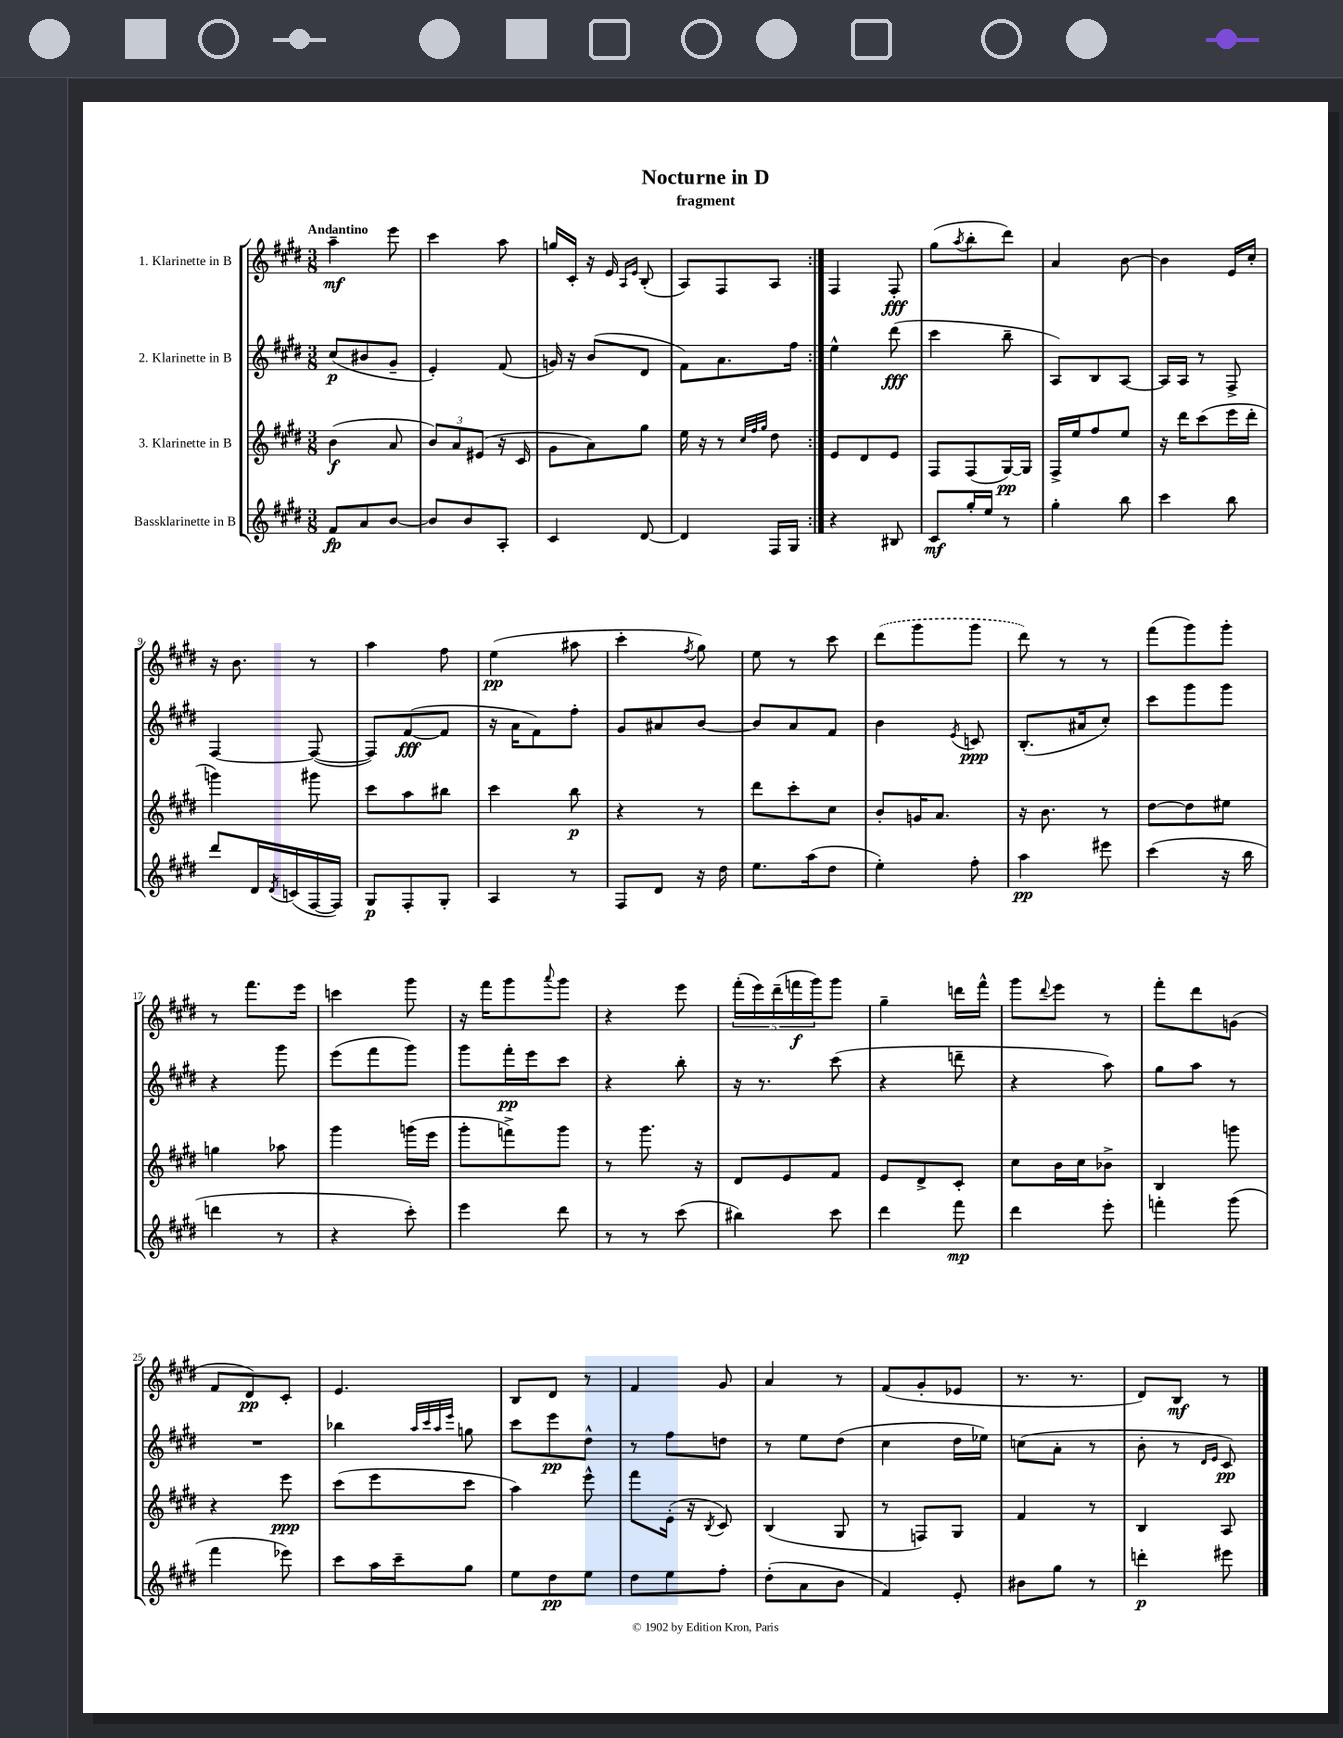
\header { title = "Nocturne in D" subtitle = "fragment" }
<<
\new StaffGroup <<
\new Staff = "s0" \with { instrumentName = "1. Klarinette in B" } {
    \clef treble \key e \major \numericTimeSignature \time 3/8 \tempo "Andantino"
    \repeat volta 2 { a''4--\mf e'''8 |
    cis'''4 a''8 |
    g''16 cis'16-. r16 e'16 \grace { a16 e'16 } b8-.( |
    a8) fis8 a8 | }
    fis4 fis8-.\fff |
    gis''8( \acciaccatura { a''8 } b''8-. dis'''8) |
    a'4 b'8~ |
    b'4 e'16 cis''16-. |
    r16 b'8. r8 |
    a''4 fis''8 |
    e''4\pp( ais''8 |
    cis'''4-. \acciaccatura { fis''8 } gis''8) |
    e''8 r8 cis'''8 |
    \once \slurDashed dis'''8( gis'''8 gis'''8 |
    dis'''8) r8 r8 |
    fis'''8( gis'''8) gis'''8-. |
    r8 fis'''8. e'''16 |
    c'''4 gis'''8 |
    r16 fis'''16 gis'''8 \appoggiatura { a'''8 } gis'''8 |
    r4 e'''8 |
    \tuplet 5/4 { fis'''16-.( e'''16) dis'''16--( f'''16\f gis'''16) } gis'''8 |
    gis''4-- d'''16 fis'''16-^ |
    gis'''8 \appoggiatura { dis'''8 } e'''8 r8 |
    fis'''8-. dis'''8 g'8( |
    fis'8 dis'8\pp) cis'8-. |
    e'4. |
    b8 dis'8 r8 |
    fis'4 gis'8 |
    a'4 r8 |
    fis'8( gis'8-. ees'8 |
    r8. r8. |
    dis'8) b8\mf r8 \bar "|." |
}
\new Staff = "s1" \with { instrumentName = "2. Klarinette in B" } {
    \clef treble \key e \major \numericTimeSignature \time 3/8
    \repeat volta 2 { cis''8\p( bis'8 gis'8-- |
    e'4-.) fis'8( |
    g'16) r16 b'8( dis'8 |
    fis'8) a'8. fis''16 | }
    e''4-^ dis'''8\fff( |
    cis'''4 b''8-- |
    a8) b8 a8~ |
    a16 a16 r8 fis8-> |
    fis4~ fis8~( |
    fis8) fis'8~\fff( fis'8 |
    r16 a'16 fis'8) fis''8-. |
    gis'8 ais'8 b'8~ |
    b'8 a'8 fis'8 |
    b'4 \acciaccatura { e'8 } c'8\ppp |
    b8.-.( ais'16 cis''8-.) |
    cis'''8 gis'''8 gis'''8 |
    r4 gis'''8 |
    e'''8( fis'''8 gis'''8) |
    gis'''8 fis'''16-.\pp e'''16 cis'''8 |
    r4 b''8-. |
    r16 r8. cis'''8( |
    r4 d'''8-- |
    r4 a''8) |
    gis''8 a''8 r8 |
    R4. |
    bes''4 \grace { a''32 cis'''32 a''32 e'''32 } g''8 |
    cis'''8 e'''8\pp dis''8-^ |
    r8 fis''8 d''8 |
    r8 e''8 dis''8( |
    cis''4 dis''16 ees''16) |
    c''8( a'8-. r8 |
    b'8-. r8 \grace { dis'16 e'16 } cis'8\pp) \bar "|." |
}
\new Staff = "s2" \with { instrumentName = "3. Klarinette in B" } {
    \clef treble \key e \major \numericTimeSignature \time 3/8
    \repeat volta 2 { b'4\f( a'8 |
    \tuplet 3/2 { b'8) a'8 eis'8( } r16 cis'16 |
    gis'8 a'8) gis''8 |
    e''16 r16 r8 \grace { cis''32 fis''32 gis''32 } dis''8 | }
    e'8 dis'8 e'8 |
    fis8 fis8( gis16~\pp) gis16 |
    fis16-> e''16 fis''8 e''8 |
    r16 dis'''16 cis'''8( e'''16 dis'''16-. |
    g'''4) gis'''8 |
    cis'''8 a''8 bis''8 |
    cis'''4 b''8\p |
    r4 r8 |
    dis'''8 cis'''8-. cis''8 |
    b'8-. g'16 a'8. |
    r16 b'8. r8 |
    dis''8~ dis''8 eis''8 |
    g''4 aes''8 |
    gis'''4 g'''16( e'''16 |
    gis'''8-. f'''8->) gis'''8 |
    r8 gis'''8. r16 |
    dis'8 e'8 fis'8 |
    e'8 dis'8-> cis'8-. |
    cis''8 b'16 cis''16 bes'8-> |
    b4 g'''8 |
    r4 e'''8\ppp |
    cis'''8( e'''8 cis'''8 |
    a''4) e'''8-^ |
    fis'''8 e'16-.( r16 \acciaccatura { b8 } cis'8) |
    b4( gis8 |
    r8 f8) gis8 |
    fis'4 r8 |
    b4 a8 \bar "|." |
}
\new Staff = "s3" \with { instrumentName = "Bassklarinette in B" } {
    \clef treble \key e \major \numericTimeSignature \time 3/8
    \repeat volta 2 { fis'8\fp a'8 b'8~ |
    b'8 b'8 a8-. |
    cis'4 dis'8~ |
    dis'4 fis16 gis16 | }
    r4 bis8 |
    cis'8\mf gis''16-. e''16 r8 |
    gis''4-. b''8 |
    cis'''4 b''8 |
    dis'''8 dis'16 \acciaccatura { dis'8 } c'16( fis16~ fis16) |
    gis8\p fis8-. gis8-. |
    a4 r8 |
    fis8 dis'8 r16 dis''16 |
    e''8. a''16( dis''8 |
    e''4-.) fis''8-. |
    a''4\pp eis'''8 |
    cis'''4( r16 b''16 |
    d'''4 r8 |
    r4 cis'''8-.) |
    e'''4 dis'''8 |
    r8 r8 cis'''8( |
    bis''4) cis'''8 |
    dis'''4 fis'''8\mp |
    dis'''4 e'''8-. |
    f'''4-. gis'''8( |
    fis'''4 ees'''8) |
    cis'''8 a''16 cis'''16-- gis''8 |
    e''8 dis''8\pp e''8 |
    dis''8 e''8 fis''8-. |
    dis''8-.( a'8 b'8 |
    fis'4) e'8-. |
    bis'8 gis''8 r8 |
    d'''4-.\p eis'''8 \bar "|." |
}
>>
>>
